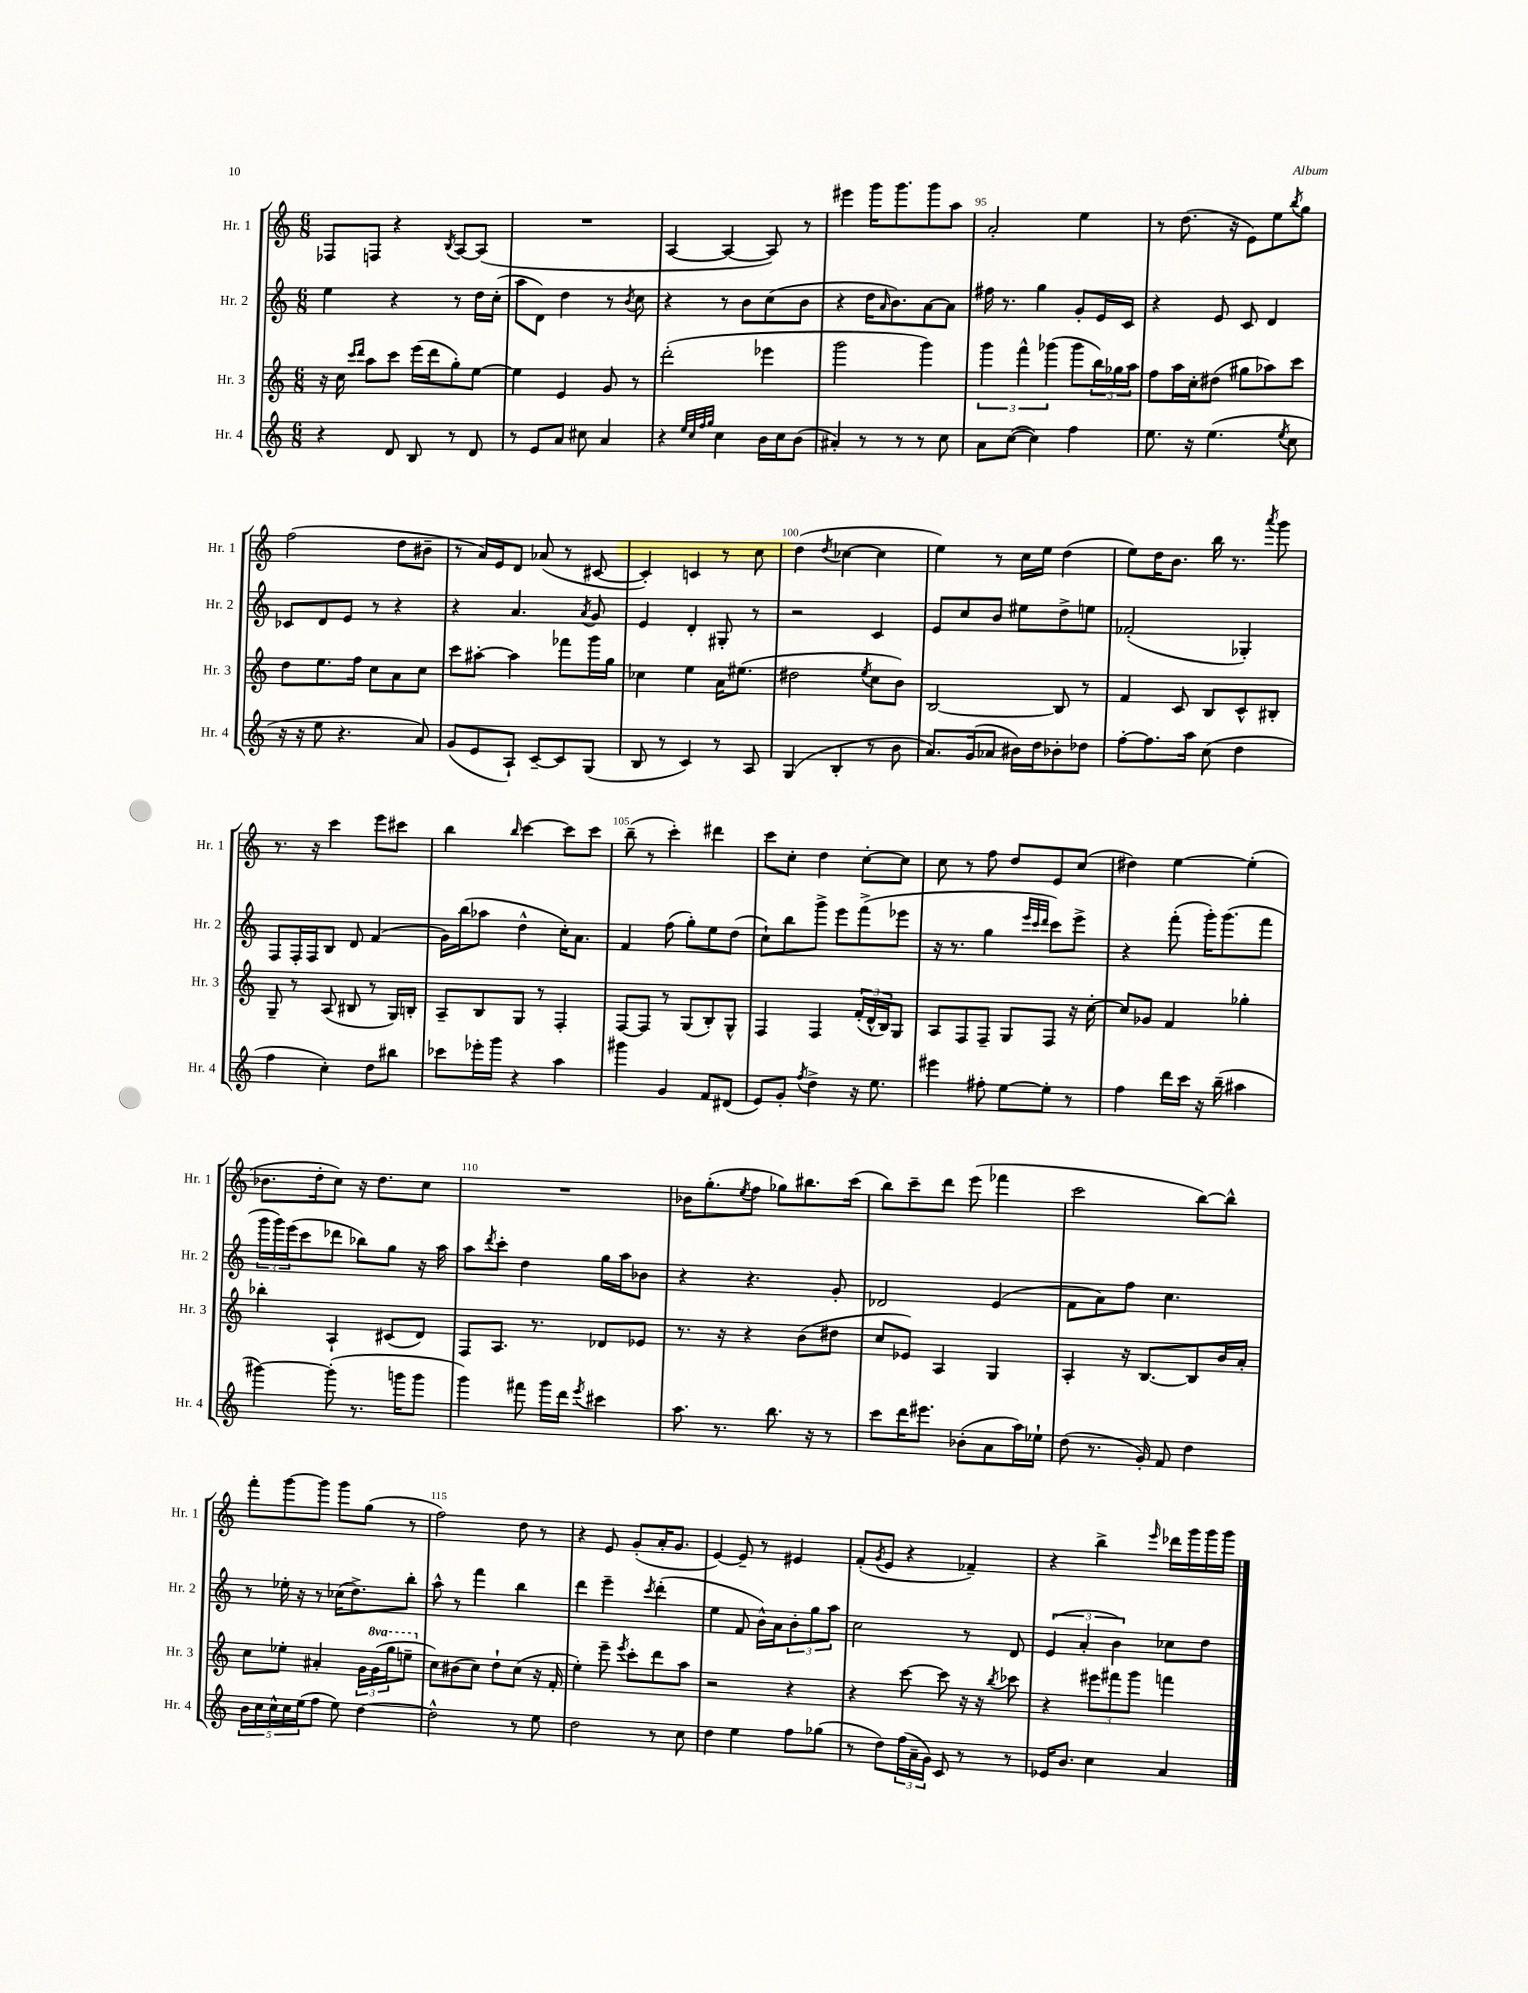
<<
\new StaffGroup <<
\new Staff = "s0" \with { instrumentName = "Hr. 1" shortInstrumentName = "Hr. 1" } {
    \clef treble \key c \major \numericTimeSignature \time 6/8
    fes8 f8 r4 \acciaccatura { b8 } a8~ a8( |
    R2. |
    a4~ a4~ a8) r8 |
    eis'''4 g'''16 g'''8. g'''8 a''8 |
    a'2-. e''4 |
    r8 d''8.( r16 e'8) e''8 \acciaccatura { b''8 } g''8 |
    f''2( d''8 bis'8-- |
    r8 a'16) e'16 d'8 aes'8( r8 cis'8~ |
    cis'4-.) c'4 r8 c''8 |
    d''4( \acciaccatura { d''8 } ces''4~ ces''4 |
    e''4) r8 c''16 e''16 d''4( |
    e''8) d''16 b'8. b''16 r8. \acciaccatura { a'''8 } g'''8 |
    r8. r16 c'''4 e'''8 cis'''8 |
    b''4 \grace { b''16 } c'''4~ c'''8 c'''8 |
    b''8--( r8 c'''4-.) dis'''4 |
    c'''8 c''8-. d''4 c''8~-. c''8 |
    c''8 r8 f''8 d''8 e'8 c''8( |
    dis''4) e''4~ e''4-.( |
    bes'8. d''16-. c''8) r16 d''8. c''8 |
    R2. |
    bes'16 g''8.-.( \acciaccatura { e''8 } f''8 ges''8) bis''8. c'''16( |
    b''8) c'''8-- d'''8 e'''8( fes'''4 |
    c'''2 b''8~) b''8-^ |
    f'''8-. g'''8~ g'''8 g'''8 g''8( r8 |
    f''2) d''8 r8 |
    r4 e'8 g'8-.( a'16-. g'8. |
    e'4~) e'8-- r8 eis'4 |
    f'8-.( \acciaccatura { g'8 } e'8 r4 fes'4--) |
    r4 b''4-> \grace { e'''16 } des'''16 g'''16 g'''16 g'''16 \bar "|." |
}
\new Staff = "s1" \with { instrumentName = "Hr. 2" shortInstrumentName = "Hr. 2" } {
    \clef treble \key c \major \numericTimeSignature \time 6/8
    e''4 r4 r8 d''16 c''16-.( |
    a''8 d'8) d''4 r8 \acciaccatura { b'8 } c''8 |
    r4 r8 b'8 c''8( b'8 |
    r4 d''16 \grace { a'16 } b'8.) a'8~ a'8 |
    fis''16 r8. g''4 g'8-. e'16 c'16 |
    r4 e'8 c'8 d'4 |
    ces'8 d'8 e'8 r8 r4 |
    r4 a'4. \acciaccatura { a'8 } g'8 |
    e'4 d'4-. gis8-. r8 |
    r2 c'4 |
    e'8 c''8 b'8 eis''8 d''8-> e''8 |
    fes'2-.( ges4-.) |
    f8 f16-. f16 b8 d'8 f'4( |
    g'16) b''16( aes''8 d''4-^ c''16-.) a'8. |
    f'4 f''8( g''8-.) e''8 d''8( |
    c''8-!) b''8 g'''8-> e'''8 f'''8->( ees'''8 |
    r16 r8. g''4 \grace { e'''32 c'''32 d'''32 } c'''8) e'''8-> |
    r4 f'''8-.( g'''16-.) g'''8.( f'''8 |
    \tuplet 3/2 { g'''16 g'''16) e'''16( } c'''8 des'''8 bes''8) g''8 r16 a''16 |
    a''8 \acciaccatura { d'''8 } c'''8-. d''4 g''16 a''16 bes'8 |
    r4 r4. g'8-. |
    des'2 e'4( |
    f'8 a'8) f''8 c''4. |
    r8 ees''16-. r16 r8 ces''16( d''8.->) b''8-. |
    a''8-^ r8 f'''4 b''4 |
    d'''4 e'''4-- \acciaccatura { c'''8 } d'''4-.( |
    e''4 f'8 b'16-^) a'16 \tuplet 3/2 { b'8-. g''8 a''8 } |
    c''2 r8 d'8 |
    \tuplet 3/2 { e'4( a'4-. b'4) } ces''8 d''8 \bar "|." |
}
\new Staff = "s2" \with { instrumentName = "Hr. 3" shortInstrumentName = "Hr. 3" } {
    \clef treble \key c \major \numericTimeSignature \time 6/8 \set Staff.ottavationMarkups = #ottavation-simple-ordinals
    r16 c''16 \grace { c'''16 d'''16 } a''8 c'''8 e'''16( d'''16 g''8-.) e''8~ |
    e''4 e'4 g'8 r8 |
    d'''2-.( ees'''4 |
    g'''2 g'''4) |
    \tuplet 3/2 { g'''4 f'''4-^ ges'''4( } ges'''8 \tuplet 3/2 { b''16) ges''16 a''16 } |
    f''8 a''16 c''16-. dis''8( gis''8 aes''8) c'''8 |
    d''8 e''8. f''16 c''8 a'8 c''8 |
    c'''8 ais''8~-. ais''4 fes'''8 g'''16 g''16 |
    ces''4 e''4 a'16 eis''8.( |
    dis''2 \acciaccatura { e''8 } c''8 b'8) |
    b2~ b8 r8 |
    f'4 c'8 b8 c'8-^ bis8-. |
    g8-- r8 a8( bis8 r8 g16) b16-. |
    a8-- b8 g8 r8 f4-. |
    f8~ f8 r8 g8( b8-.) g8-^ |
    f4 f4 \tuplet 3/2 { f'16-.( d'16-^ b16) } g8 |
    a8 f8 f8-- g8 f8 r16 c''16~-. |
    c''8 ges'8 f'4 ges''4-. |
    bes''4-. a4-! cis'8( d'8) |
    f8 a8. r8. des'8 ees'8 |
    r8. r16 r4 b'8( dis''8 |
    c''8 ees'8) a4 g4 |
    a4-. r16 b8.~ b8 b'16 a'16-. |
    c''8 ees''8-. ais'4-. \tuplet 3/2 { g'16 \ottava #1 g''16( g'''16 } e'''!8-- \ottava #0 |
    c''8) bis'8( c''8) d''8-! c''8( r16 f'16-. |
    e''4-.) e'''8-- \acciaccatura { e'''8 } c'''8-. d'''8 a''8 |
    r2 r4 |
    r4 c'''8~ c'''8 r16 r16 \acciaccatura { b''8 } ces'''8 |
    r4 \tuplet 3/2 { eis'''8 fis'''8 g'''8 } f'''4 \bar "|." |
}
\new Staff = "s3" \with { instrumentName = "Hr. 4" shortInstrumentName = "Hr. 4" } {
    \clef treble \key c \major \numericTimeSignature \time 6/8
    r4 d'8 b8 r8 d'8 |
    r8 e'8 a'8 cis''8 a'4 |
    r4 \grace { e''32 c''32 f''32 g''32 } c''4 b'16 c''16 b'8( |
    ais'4-.) r8 r8 r8 c''8 |
    a'8 c''8~( c''4) f''4 |
    e''8. r16 e''4.( \acciaccatura { e''8 } c''8 |
    r16 r16 e''8 r4. a'8) |
    g'8( e'8 a8-!) c'8~-- c'8 g8( |
    b8 r8 c'4) r8 a8 |
    g4( b4-. r8 b'8 |
    a'8.) g'16( aes'8 bis'16) d''16 bes'8-. des''8 |
    f''8~-. f''8. a''16 c''8( d''4 |
    f''4 c''4-.) d''8 bis''8 |
    ces'''8 ees'''16-. g'''16 r4 a''4 |
    gis'''4 g'4 f'8 dis'8( |
    e'8) g'8-. \acciaccatura { f''8 } d''4-> r16 e''8. |
    eis'''4 fis''8-. e''8~ e''8-. r8 |
    f''4 d'''16 c'''16 r16 b''16--( ais''4 |
    gis'''4~) gis'''8-.( r8. g'''16 g'''8 |
    g'''4) fis'''8 g'''16 d'''16 \acciaccatura { e'''8 } cis'''4 |
    a''8. r8. b''8. r16 r8 |
    c'''8 d'''16 eis'''8. bes'8-.( a'8 a''16) ees''16-! |
    d''8( r8. g'16-.) f'8 d''4 |
    \tuplet 5/4 { b'16 c''16 c''16-^ c''16 e''16( } f''8 e''8) d''4~ |
    d''2-^ r8 e''8 |
    d''2 r8 c''8 |
    d''4 e''4 f''8 ges''8( |
    r8 d''8) \tuplet 3/2 { f''16( a'16-- g'16) } c'8 r8 r8 |
    ees'16 b'8. c''4 a'4 \bar "|." |
}
>>
>>
\layout { \context { \Score currentBarNumber = #91 \override BarNumber.break-visibility = ##(#f #t #t) barNumberVisibility = #(every-nth-bar-number-visible 5) } }
